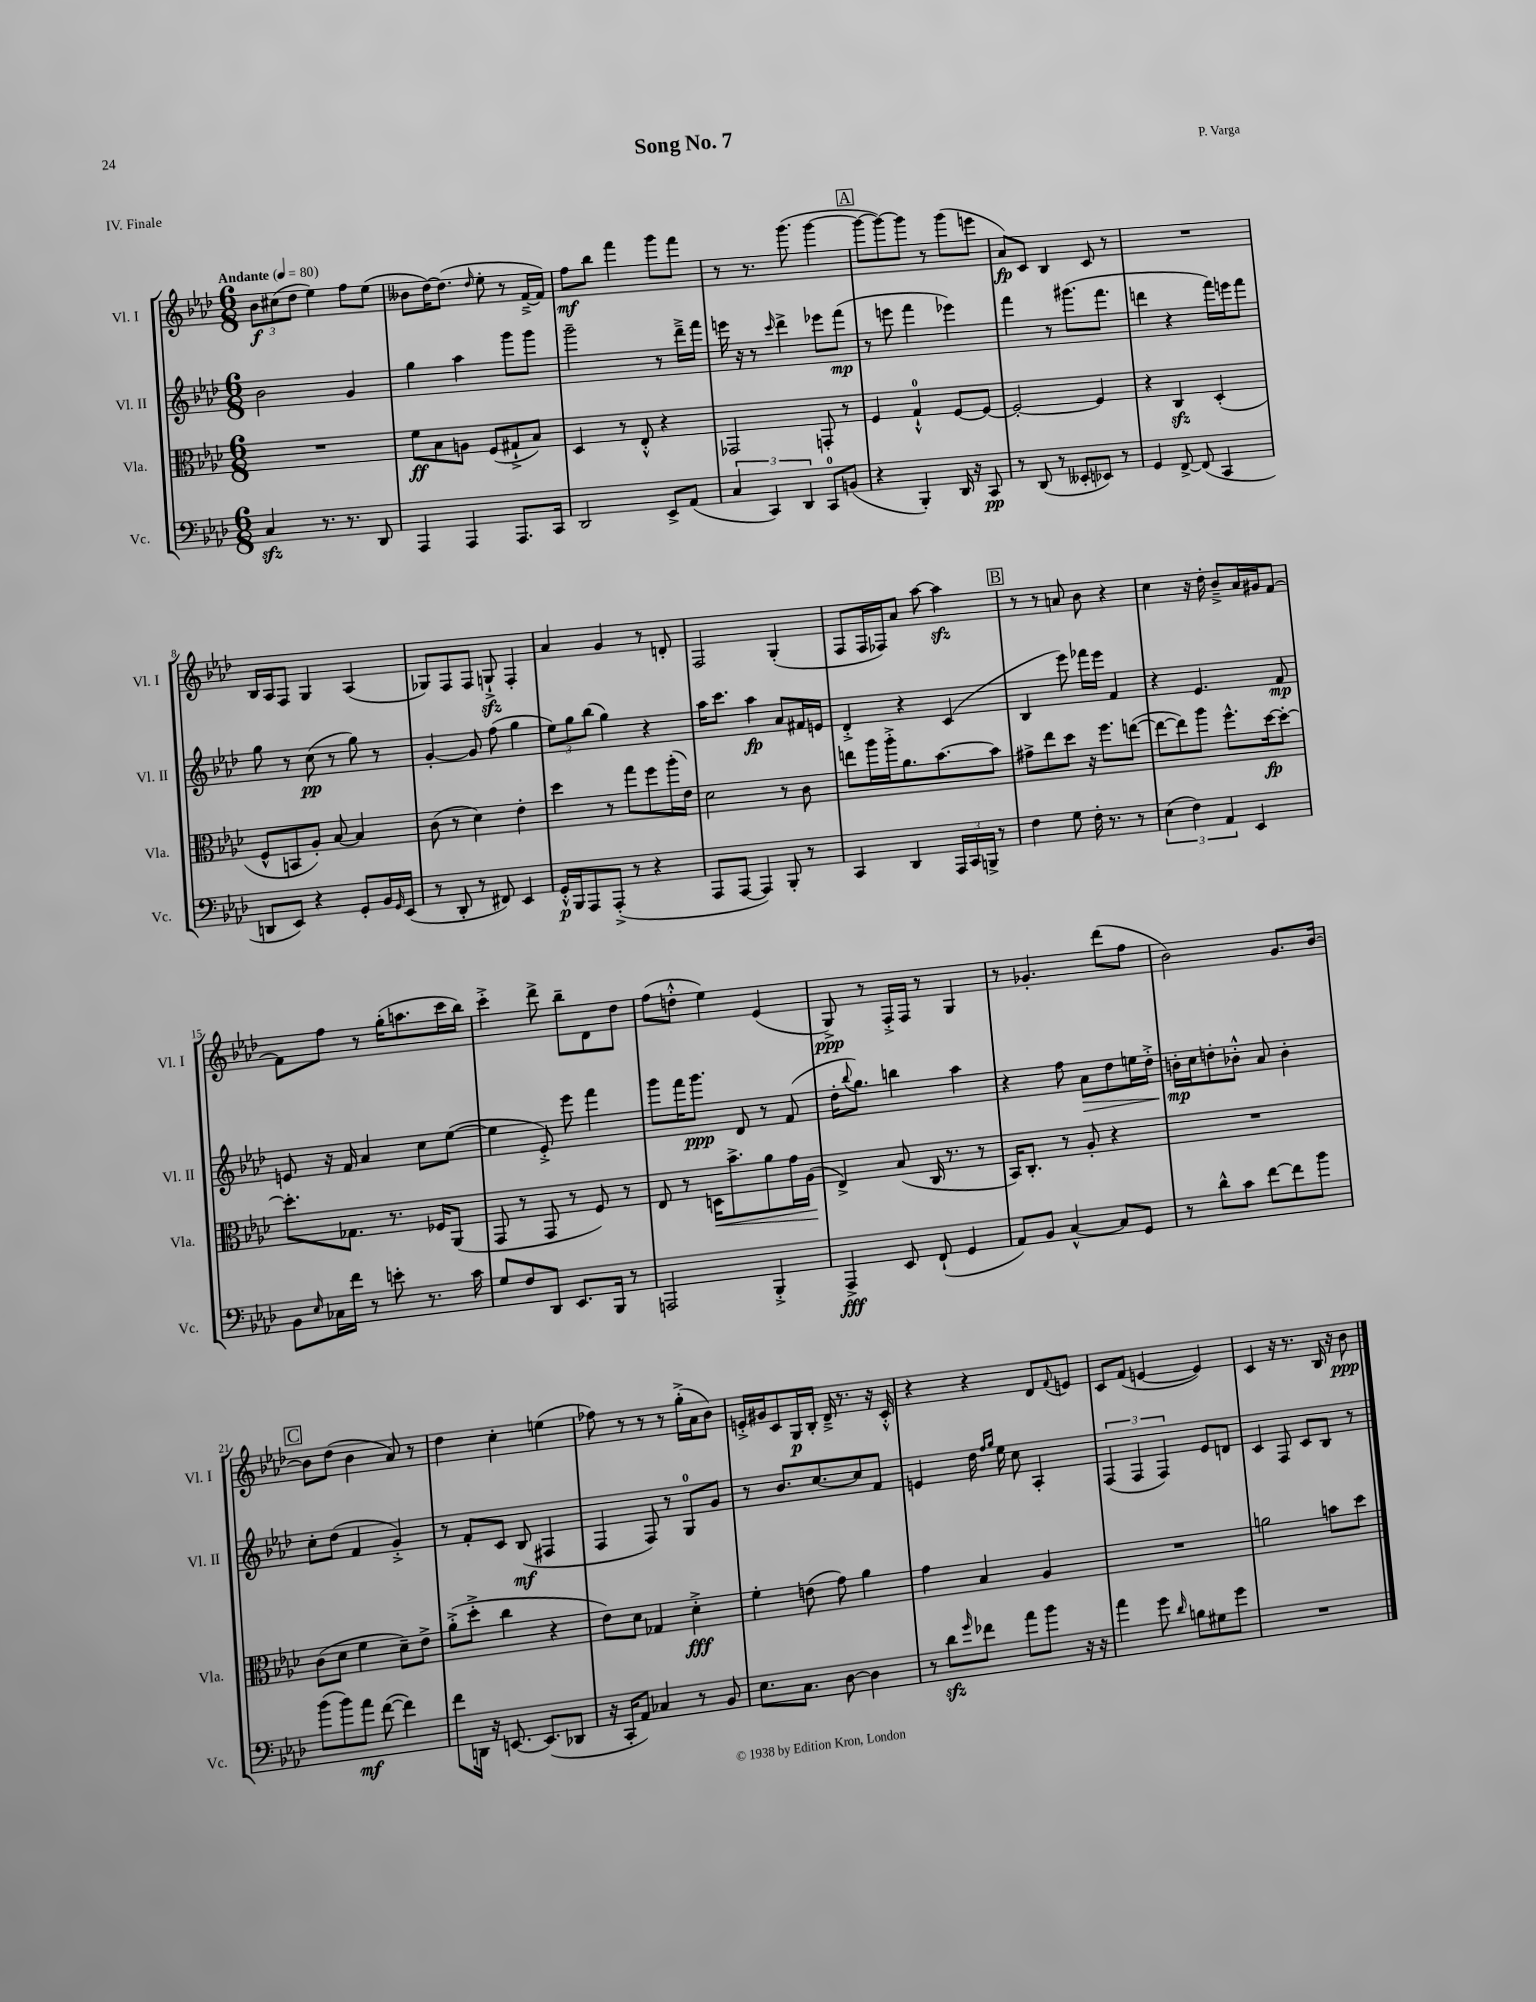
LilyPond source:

\header { title = "Song No. 7" composer = "P. Varga" piece = "IV. Finale" }
<<
\new StaffGroup <<
\new Staff = "s0" \with { instrumentName = "Vl. I" shortInstrumentName = "Vl. I" } {
    \clef treble \key aes \major \numericTimeSignature \time 6/8 \tempo "Andante" 4 = 80
    \tuplet 3/2 { bes'8\f cis''8( des''8 } ees''4) f''8 ees''8( |
    beses'8 des''16~) des''8.( \grace { des''16 } ees''8-. r8 f'16~---> f'16) |
    f''8\mf bes''8 f'''4 g'''8 f'''8 |
    r8 r8. g'''8.( g'''4~ |
    \mark \markup { \box "A" } g'''8~ g'''8~) g'''8 r8 g'''8( e'''8 |
    aes'8\fp) c'8 bes4 c'8 r8 |
    R2. |
    bes16 aes16 f8 g4 aes4( |
    ges8) f8 f8 g8-!->\sfz f4-. |
    aes'4 g'4 r8 d'8-. |
    f2 g4-.( |
    f8 f16 fes16) aes'8 aes''8~ aes''4\sfz |
    \mark \markup { \box "B" } r8 r8 a'8 bes'8 r4 |
    c''4 r16 des''16-. bes'8---> aes'16 gis'16 f'8~ |
    f'8 f''8 r8 g''16-.( a''8. c'''16 bes''16) |
    c'''4-.-> des'''8-> bes''8-- des'8 des''8 |
    f''8( d''8-.-^ ees''4) ees'4( |
    g8->\ppp) r8 f16-.-> f16 r8 g4 |
    r8 ges'4.-. des'''8( f''8 |
    bes'2) g'8. bes'16~ |
    \mark \markup { \box "C" } bes'8 des''8( bes'4 aes'8) r8 |
    des''4 c''4-. e''4( |
    fes''8) r8 r8 r8 g''16-.->( aes'16 bes'8) |
    e'16-.-> gis'16 c'8 g16\p bes16-. des'16---> r8. r16 c'16-.-^ |
    r4 r4 des'8 \appoggiatura { f'8 } e'8 |
    c'8 f'8( e'4~ e'4) |
    c'4 r16 r8. bes16 r16 bes'8\ppp \bar "|." |
}
\new Staff = "s1" \with { instrumentName = "Vl. II" shortInstrumentName = "Vl. II" } {
    \clef treble \key aes \major \numericTimeSignature \time 6/8
    bes'2 g'4 |
    g''4 aes''4 g'''8 g'''8 |
    g'''2-- r8 des'''16---> f'''16 |
    e'''16 r16 r8 \grace { c'''16 } des'''4-> ees'''8 f'''8\mp( |
    \mark \markup { \box "A" } r8 e'''8 f'''4 ees'''4) |
    f'''4 r8 gis'''8.( f'''8. |
    d'''4 r4 f'''16) e'''16 f'''8 |
    g''8 r8 c''8\pp( r8 g''8) r8 |
    g'4~-. g'8 f''8( g''4 |
    \tuplet 3/2 { ees''8) g''8 bes''8( } g''4) r4 |
    aes''16 c'''8. aes''4\fp aes'8 fis'16 e'16 |
    des'4-.-> r4 c'4( |
    \mark \markup { \box "B" } bes4 ees'''8) fes'''16 ees'''16 f'4 |
    r4 ees'4. f'8\mp |
    e'8 r16 f'16 aes'4 c''8 ees''8~( |
    ees''4 ees'8-.->) ees'''8 f'''4 |
    g'''8 f'''16 g'''8.\ppp des'8 r8 f'8( |
    des''16-. \appoggiatura { bes''8 } g''8.) b''4 aes''4 |
    r4 f''8 aes'8\> des''8 e''16 des''16-.-> |
    b'16-.\mp\! c''16 d''8-. bes'8-.-^ aes'8 bes'4-. |
    \mark \markup { \box "C" } c''8-. des''8( f'4 g'4-.->) |
    r8 f'8-. c'8 bes8\mf( fis4 |
    f4 f8) r8 g8-0 g'8 |
    r8 bes'8. c''8.~ c''8 f'8 |
    e'4 des''16 \grace { f''16 g''16 } ees''16 c''8 aes4-. |
    \tuplet 3/2 { f4( f4 f4) } ees'8 d'8 |
    c'4 f8 c'8 bes8 r8 \bar "|." |
}
\new Staff = "s2" \with { instrumentName = "Vla." shortInstrumentName = "Vla." } {
    \clef alto \key aes \major \numericTimeSignature \time 6/8
    R2. |
    f'8\ff bes8 a8 f8( gis8-!-> bes8) |
    des4 r8 ees8-.-^ r4 |
    ges,2 g,8-. r8 |
    \mark \markup { \box "A" } f4 g4-0-!-^ f8~ f8~ |
    f2~-. f4 |
    r4 c4\sfz des4-.( |
    f8-^ b,8 aes8-.) bes8~ bes4 |
    c'8( r8 des'4) ees'4-. |
    des''4 r8 g''8 f''8 aes''16-.( ees'16) |
    des'2 r8 c'8 |
    e''8 aes''16 aes''16-.-> aes'8. bes'8.~ bes'8 |
    \mark \markup { \box "B" } gis'8-> ees''8 des''8 r16 f''8. e''8~( |
    e''8~ e''8) aes''8 f''8.-^ des''16~\fp des''8~-. |
    des''8.-. ges8. r8. fes16 aes,8( |
    g,8 r8 g,8 r8 f8) r8 |
    ees8 r8 d16\< bes'8.-> aes'8 g'16 aes16\!( |
    ees4->) bes8( c16 r8. r8 |
    bes,16) c8.-. r8 aes8-. r4 |
    R2. |
    \mark \markup { \box "C" } c'8( des'8 f'4 des'8--) ees'8-> |
    aes'8-.->( des''8-.-> c''4 r4 |
    ees'8) des'8 ges4 des'4-.->\fff |
    f'4-. e'8( g'8) aes'4 |
    g'4 bes4 aes4 |
    R2. |
    a'2 b'8 des''8 \bar "|." |
}
\new Staff = "s3" \with { instrumentName = "Vc." shortInstrumentName = "Vc." } {
    \clef bass \key aes \major \numericTimeSignature \time 6/8
    c4\sfz r8. r8. des,8 |
    aes,,4 aes,,4 aes,,8. c,16 |
    des,2 ees,8-> aes,8( |
    \tuplet 3/2 { c4 c,4) des,4 } c,8-0 b,8( |
    \mark \markup { \box "A" } r4 bes,,4-.) des,16 r16 c,8\pp |
    r8 des,8( r8 eeses,8-. ees,8) r8 |
    g,4 f,8~-> f,8( c,4 |
    d,8 ees,8) r4 g,8-. bes,16 \grace { g,16 } ees,16( |
    r8 des,8-. r8 fis,8) ees,4 |
    g,16-.-^\p bes,,16 aes,,8 aes,,8-.->( r8 r4 |
    aes,,8 aes,,8~ aes,,4) bes,,8-. r8 |
    c,4 des,4 \tuplet 3/2 { aes,,16 c,16 b,,16-> } r8 |
    \mark \markup { \box "B" } f4 g8 f16-. r8. r8 |
    \tuplet 3/2 { ees4( f4) aes,4 } ees,4 |
    bes,8 \grace { ees16 } ces16 f'16 r8 e'8-. r8. c'16 |
    g8 f8 des,8 ees,8. bes,,16 r8 |
    a,,2 bes,,4-.-> |
    aes,,4->\fff ees,8 f,8-!( g,4 |
    aes,8) bes,8 c4~-^ c8 g,8 |
    r8 des'8-^ c'8 f'8~ f'8 bes'8 |
    \mark \markup { \box "C" } bes'8( bes'8) aes'8\mf f'8~( f'4) |
    f'8 d,16 r16 e,8.~ e,8.( des,8 |
    r16 c,16-. aes,8) ces4 r8 bes,8 |
    ees8. c8. des8~ des4 |
    r8 des'8\sfz \grace { g'16 } fes'8 aes'8 bes'8 r16 r16 |
    aes'4 g'8 \grace { des'16 } b8 gis8 g'8 |
    R2. \bar "|." |
}
>>
>>
